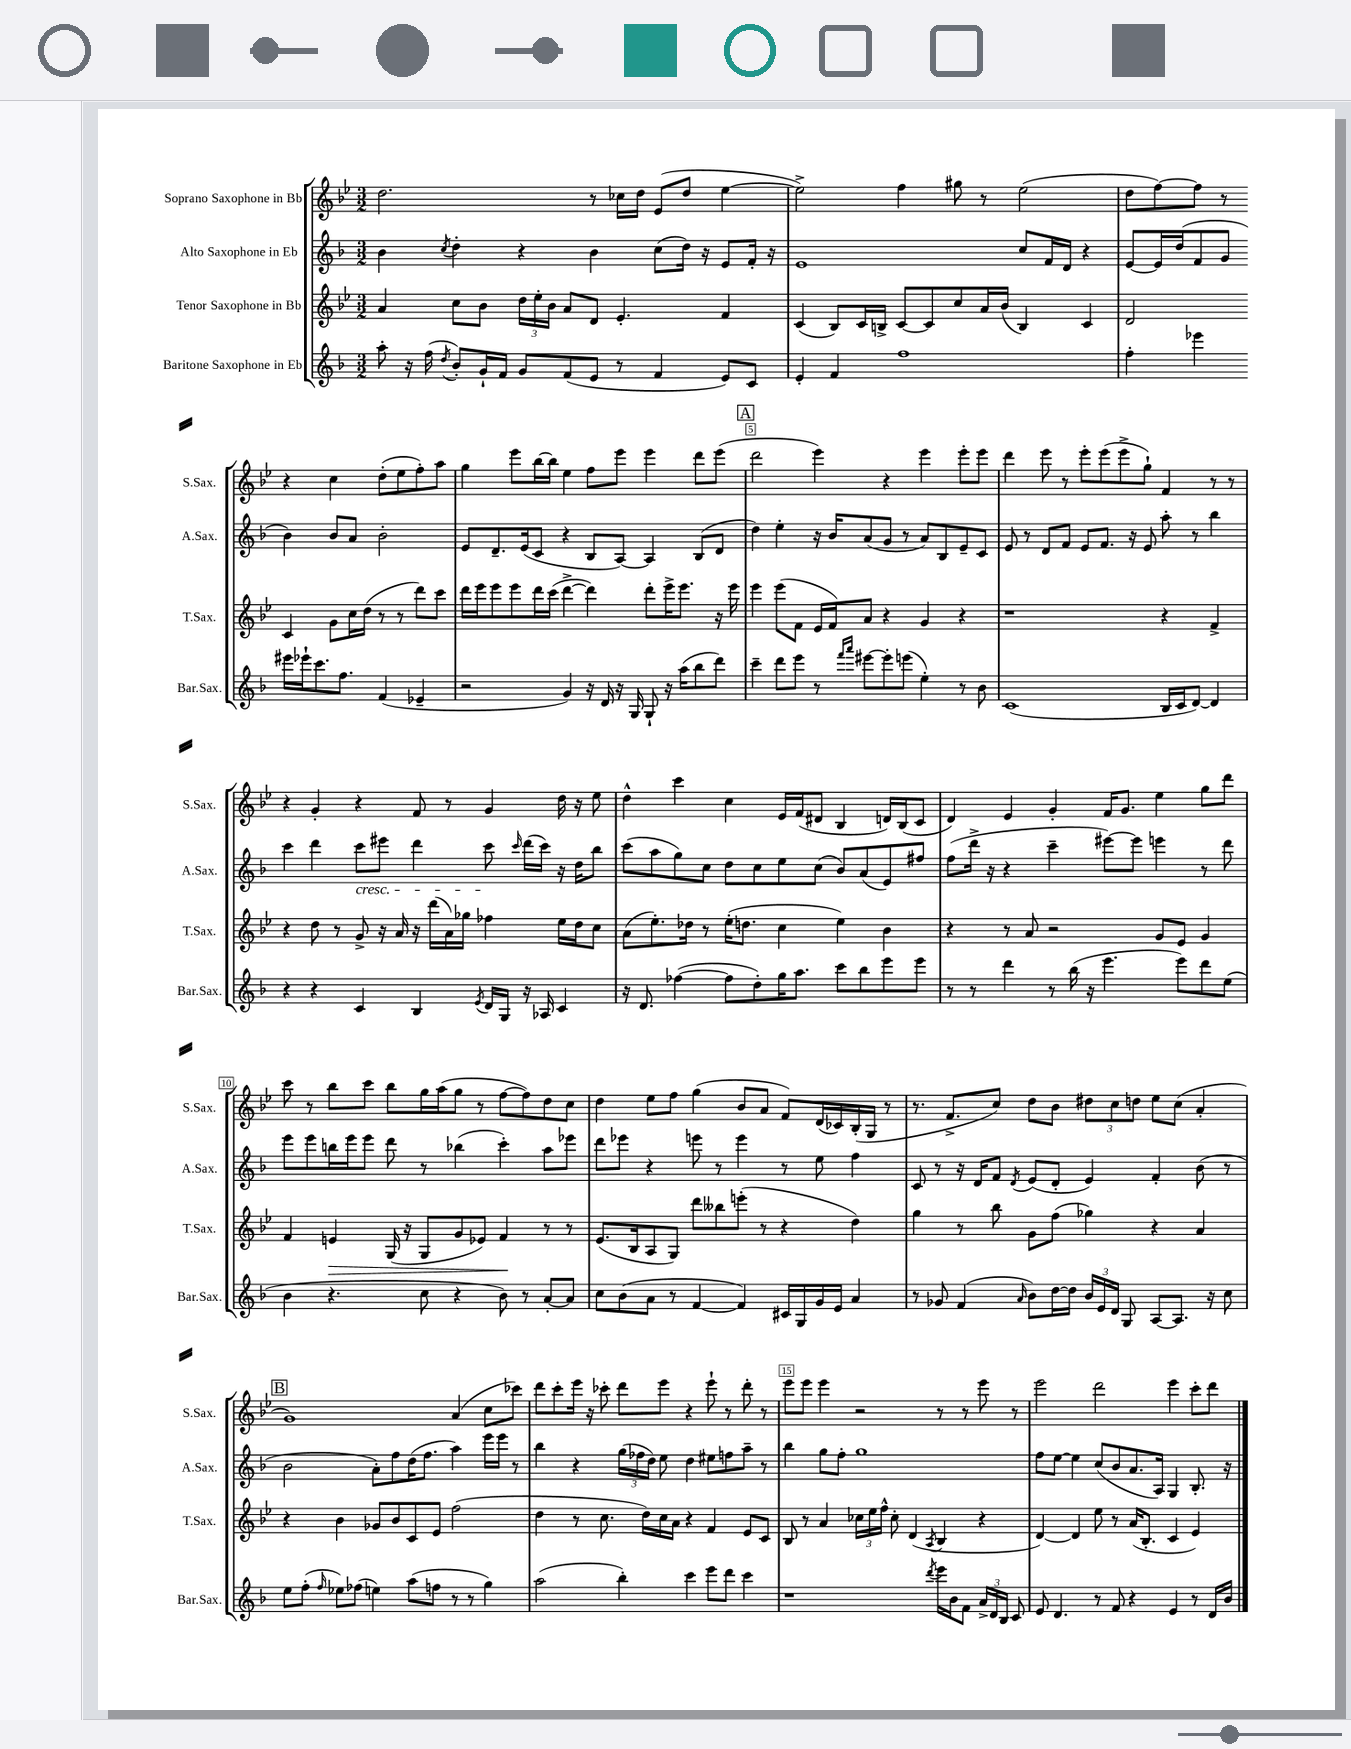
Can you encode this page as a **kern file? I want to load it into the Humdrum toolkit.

**kern	**kern	**kern	**kern
*staff4	*staff3	*staff2	*staff1
*clefG2	*clefG2	*clefG2	*clefG2
*k[b-]	*k[b-e-]	*k[b-]	*k[b-e-]
*M3/2	*M3/2	*M3/2	*M3/2
8aa'	4a	4b-	2.dd
16r	.	.	.
(16ff	.	.	.
8qdd	.	8qcc	.
8b-')	8cc	4dd'	.
16g`	8b-	.	.
16f	.	.	.
8g	24dd	4r	.
.	24ee-'	.	.
.	24b-	.	.
(8f	8a	.	.
8e	8d	4b-	8r
8r	4.e-'	.	16cc-
.	.	.	16dd
4f	.	(8cc	(8e-
.	.	16dd)	8dd
.	.	16r	.
8e)	4f	8e	[4ee-
8c	.	16f'	.
.	.	16r	.
=	=	=	=
4e'	(4c	1e	2ee-^])
4f	8B-)	.	.
.	16c	.	.
.	16B^	.	.
1ff	[8c	.	4ff
.	8c]	.	.
.	8cc	.	8gg#
.	16a	.	8r
.	(16b-	.	.
.	4B)	8cc	(2ee-
.	.	16f	.
.	.	16d	.
.	4c	4r	.
=	=	=	=
4ff'	2d	[8e	8dd
.	.	16e]	[8ff)
.	.	(16dd	.
4eee-	.	8f	8ff]
.	.	8g	8r
16eee#	4c	4b-)	4r
16eee-`	.	.	.
8.ccc	.	.	.
.	8g	8b-	4cc
8.ff	.	.	.
.	16cc	8a	.
.	(16dd	.	.
(4f	8r	2b-'	(8dd'
.	8r	.	8ee-
4e-~	8ddd)	.	8ff')
.	8ccc	.	8aa
=	=	=	=
2r	16ddd	8e	4gg
.	16eee-	.	.
.	8eee-	8.d~	.
.	8eee-	.	8eee-
.	.	(16e	.
.	16ddd	8c	[16bb-
.	(16ccc	.	16bb-]
4g)	[4ddd^	4r	4ee-
16r	4ddd])	8B-	8ff
16d	.	.	.
16r	.	[8A)	8eee-
16G	.	.	.
8G`	8ddd'	4A]	4eee-
16r	16eee-^	.	.
(16aa	8.eee-	.	.
8bb-	.	(8B-	8ddd
8ddd)	16r	8d	(8eee-
.	16eee-	.	.
=	=	=	=
4ccc~	4eee-	4dd)	2ddd
8ddd	(8eee-	4ee'	.
8eee	8f	.	.
8r	16e-	16r	4eee-)
.	16f)	16b-	.
16qqfff	.	.	.
16qqaaa	.	.	.
[8eee#	8a	(8a	.
8eee#']	4r	8g	4r
(8eee	.	8r	.
4ee')	4g	8a)	4eee-
.	.	8B-	.
8r	4r	8e~	8eee-'
8b-	.	8c	8eee-
=	=	=	=
(1c	1r	8e	4ddd
.	.	8r	.
.	.	8d	8eee-
.	.	8f	8r
.	.	8e	8eee-'
.	.	8.f	(8eee-
.	.	.	8eee-^
.	.	16r	.
.	.	8e	8gg`)
16B-	4r	8aa'	4f
16c	.	.	.
[8d)	.	8r	.
4d]	4f^	4bb-	8r
.	.	.	8r
=	=	=	=
4r	4r	4ccc	4r
4r	8dd	4ddd	4g'
.	8r	.	.
4c	8g^	8ccc	4r
.	16r	8eee#	.
.	16a	.	.
4B-	16r	4ddd	8f
.	(16ddd	.	.
.	16a)	.	8r
.	16gg-	.	.
8qe	.	.	.
16d	4ff-	8ccc	4g
16G	.	.	.
.	.	16qqccc	.
16r	.	(16ddd	.
16A-	.	16ccc)	.
4c	16ee-	16r	16dd
.	16dd	16dd	16r
.	8cc	8bb-	8ee-
=	=	=	=
16r	(8a	(8ccc	4dd^^
8.d	.	.	.
.	8.ee-')	8aa	.
([4ff-	.	8gg)	4ccc
.	16dd-	.	.
.	8r	8cc	.
8ff-]	(16ee-'	8dd	4cc
.	8.dd	.	.
8dd')	.	8cc	.
16gg	4cc	8ee	16e-
8.aa	.	.	(16f
.	.	(8cc	8d#
8ccc	4ee-)	8b-)	4B-
8bb-	.	(8a	.
8eee	4b-	8e)	16d)
.	.	.	(16B-
8eee	.	8ff#	8c
=	=	=	=
8r	4r	(8ff	4d)
8r	.	16ddd^	.
.	.	16r	.
4ddd	8r	4r	4e-
.	8a	.	.
8r	2r	4ccc~	4g'
(16bb-	.	.	.
16r	.	.	.
4.eee	.	[8eee#)	16f
.	.	.	8.g
.	.	8eee#]	.
.	8g	4eee	4ee-
8eee)	8e-	.	.
8ddd	4g	8r	8gg
(8ee	.	8ddd	8ddd
=	=	=	=
4b-	4f	8eee	8ccc
.	.	8eee	8r
4.r	4e	16bb	8bb-
.	.	16eee	.
.	.	8eee	8ccc
.	(16G	8ddd	8bb-
.	16r	.	.
8cc	8G	8r	16gg
.	.	.	(16aa
4r	8g	(4bb-	8gg
.	8e-)	.	8r
8b-)	4f	4ccc')	[8ff
8r	.	.	8ff])
[8a'	8r	8aa	8dd
8a]	8r	8eee-	8cc
=	=	=	=
8cc	(8.e-	8ddd	4dd
(8b-	.	8eee-	.
.	16B-	.	.
8a	8A	4r	8ee-
8r	8G)	.	8ff
[4f	8ddd	8eee	(4gg
.	8bb--	8r	.
4f])	(8eee'	4eee	8b-
.	8r	.	8a
16c#	4r	8r	8f)
16G	.	.	.
16g	.	8ee	(16d
16e	.	.	16c-)
4a	4dd)	4ff	(16B-'
.	.	.	16G
.	.	.	8r
=	=	=	=
8r	4gg	8c	8.r
8g-	.	8r	.
.	.	.	8.f^
(4f	8r	16r	.
.	.	16d	.
.	8bb-	8f	8cc)
16qqa	.	8qd	.
8b-)	8g	(8e	8dd
[16dd	(8ff	8d'	8b-
16dd]	.	.	.
24b-	4gg-)	4e)	12dd#
24e	.	.	.
24d	.	.	12cc
8G	.	.	.
.	.	.	12dd
[8A	4r	4f'	8ee-
8.A]	.	.	(8cc
.	4a	(8b-	4a'
16r	.	.	.
8cc	.	8r	.
=	=	=	=
8ee	4r	2b-	1g)
(8ff'	.	.	.
16qqff	.	.	.
8ee-)	4b-	.	.
(8ff-	.	.	.
4ee)	8g-	8a')	.
.	8b-	8ff	.
(8aa	8c	(16dd	.
.	.	8.ff	.
8ff	8e-	.	.
8r	(2ff	4aa)	(4a
8r	.	.	.
4gg)	.	16eee	8cc
.	.	16eee	.
.	.	8r	8ccc-)
=	=	=	=
(2aa	4dd	4bb-	8ddd
.	.	.	8ccc'
.	8r	4r	16eee-
.	.	.	16r
.	8.cc	.	8ccc-'
4bb-')	.	(24gg	8ddd
.	.	24ff-	.
.	16dd)	.	.
.	.	24dd)	.
.	16cc	8ee	8eee-
.	16a	.	.
4ccc	4r	4dd	4r
8eee	4f	8ee#	8eee-`
8ddd	.	8ff	8r
4ccc	8e-	8aa~	8ddd'
.	8c	8r	8r
=	=	=	=
1r	8B-	4bb-	8eee-
.	8r	.	8eee-
.	4a	8gg	4eee-
.	.	8ff'	.
.	24cc-	1gg	2r
.	24ee-	.	.
.	24ff^^	.	.
.	8cc-'	.	.
.	(4d	.	.
8qddd	8qA	.	.
16eee	4B-	.	8r
16b-	.	.	.
8f	.	.	8r
24a^	4r	.	8eee-
24d	.	.	.
24B-	.	.	.
8c	.	.	8r
=	=	=	=
8e	[4d)	8ff	2eee-
4.d	.	[8ee	.
.	4d]	4ee]	.
8r	8ee-	(8cc	2ddd
8f	8r	8b-	.
4r	(16a	8.a	.
.	8.B-'	.	.
.	.	16A)	.
4e	4c	4G	4eee-
8r	4e-)	8.B-'	8ccc'
16d	.	.	8ddd
16b-	.	16r	.
==	==	==	==
*-	*-	*-	*-
